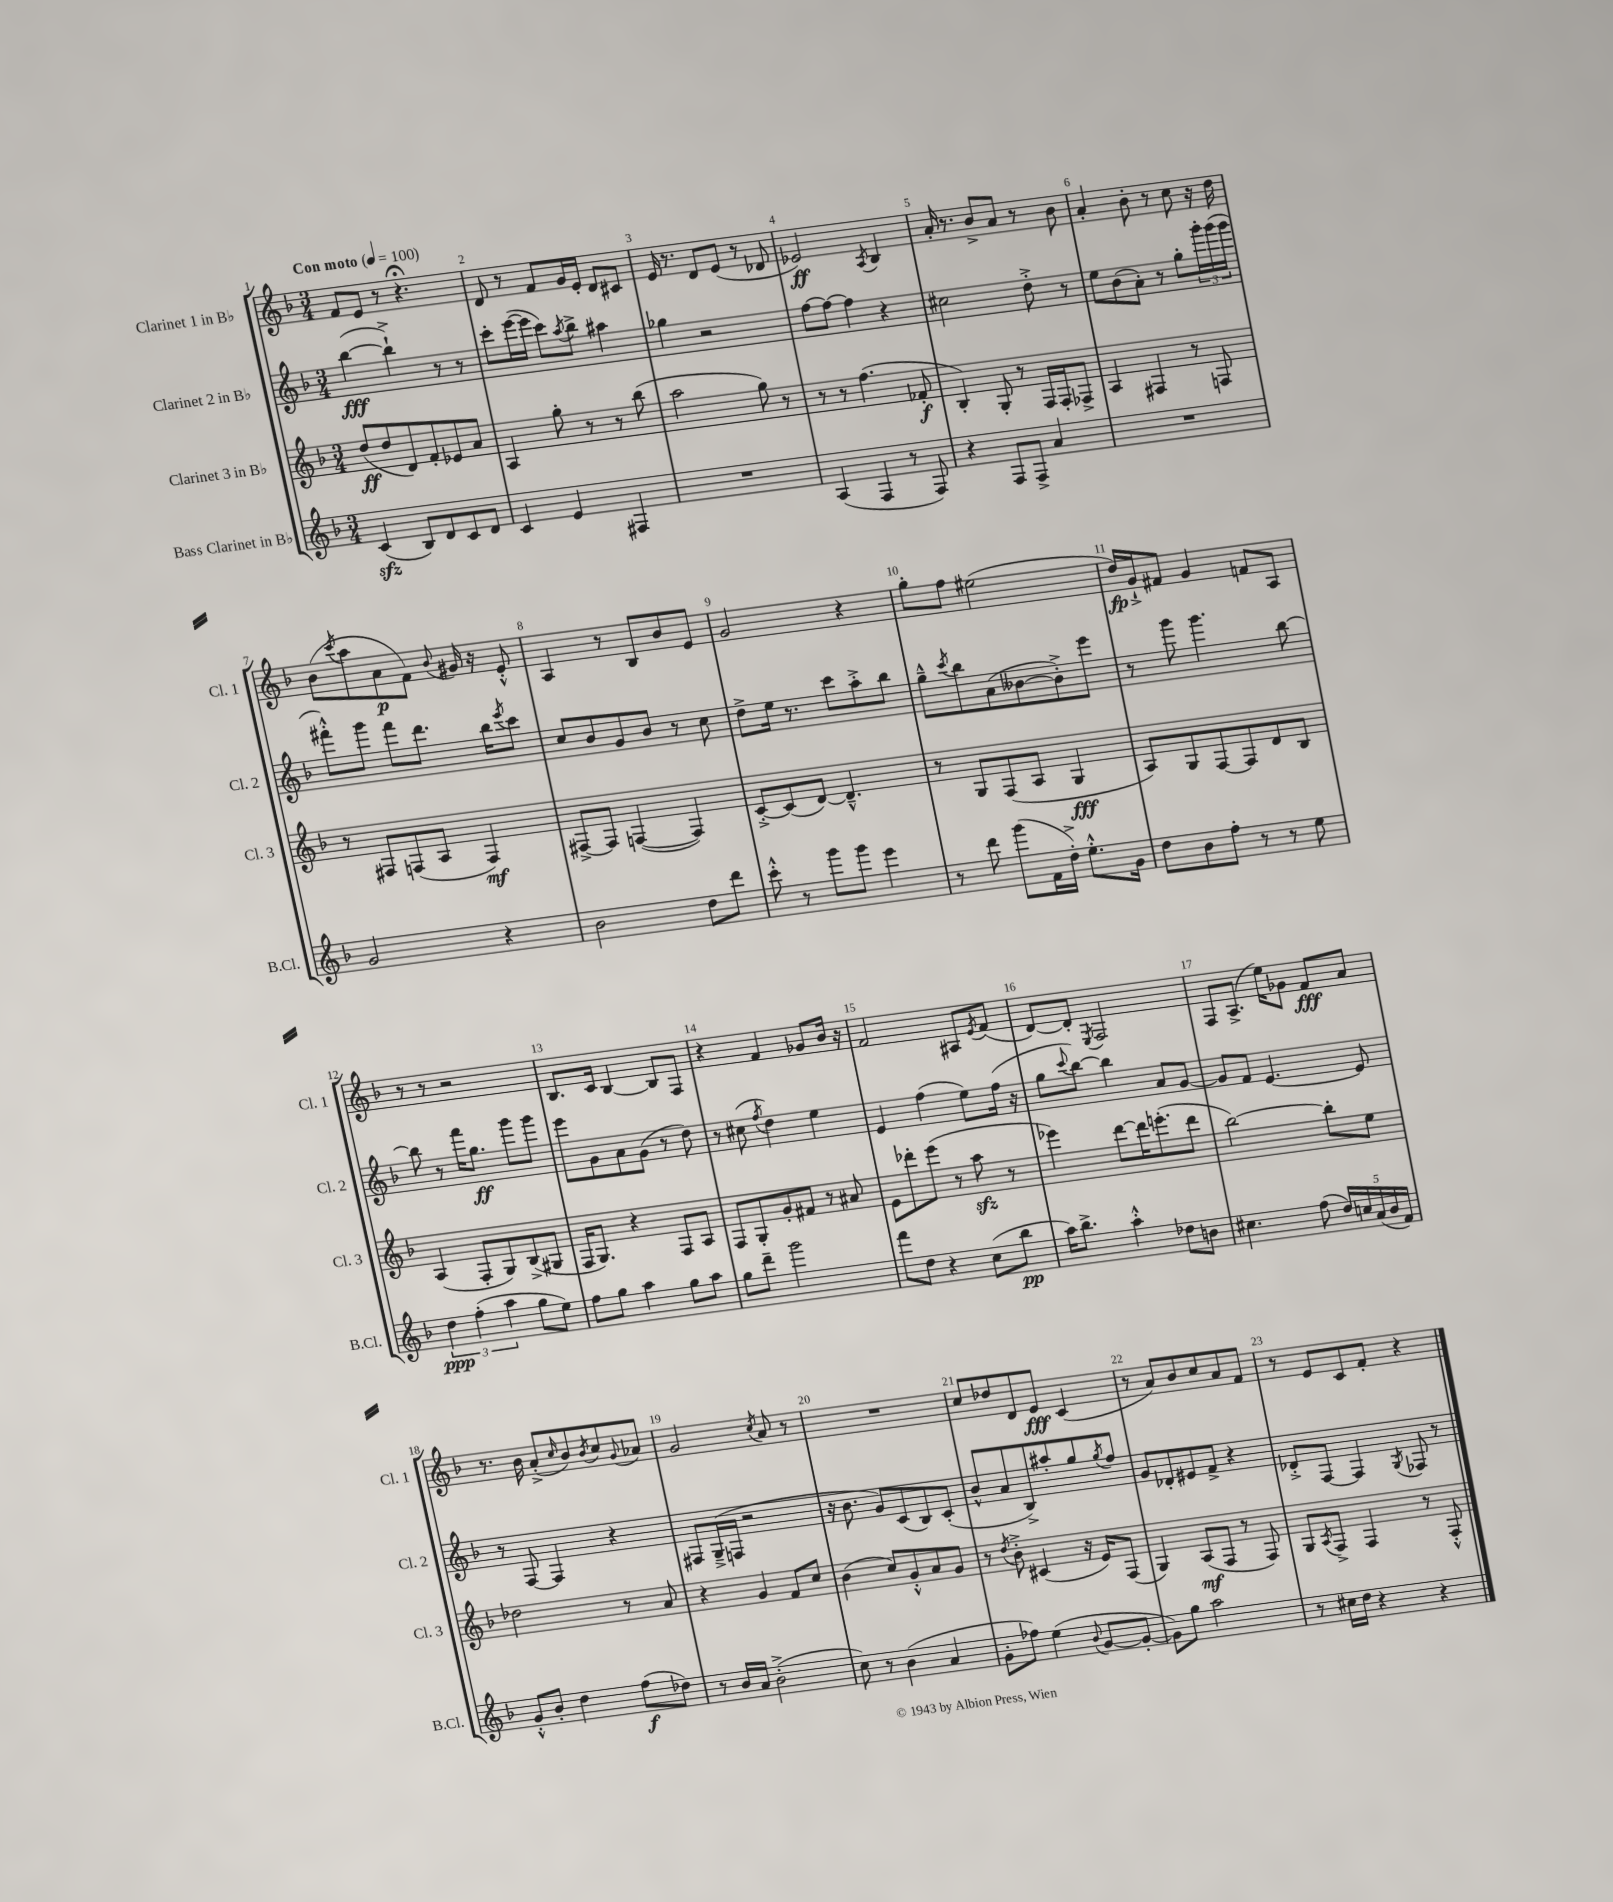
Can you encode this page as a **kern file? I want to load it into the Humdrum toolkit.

**kern	**dynam	**kern	**dynam	**kern	**dynam	**kern	**dynam
*part4	*part4	*part3	*part3	*part2	*part2	*part1	*part1
*staff4	*staff4	*staff3	*staff3	*staff2	*staff2	*staff1	*staff1
*I"Bass Clarinet in B♭	*	*I"Clarinet 3 in B♭	*	*I"Clarinet 2 in B♭	*	*I"Clarinet 1 in B♭	*
*I'B.Cl.	*	*I'Cl. 3	*	*I'Cl. 2	*	*I'Cl. 1	*
*clefG2	*	*clefG2	*	*clefG2	*	*clefG2	*
*k[b-]	*	*k[b-]	*	*k[b-]	*	*k[b-]	*
*M3/4	*	*M3/4	*	*M3/4	*	*M3/4	*
*MM100	*	*MM100	*	*MM100	*	*MM100	*
=1	=1	=1	=1	=1	=1	=1	=1
!	!	!	!	!	!	!LO:TX:a:B:t=Con moto	!
(4czz/	.	(8dd/L	ff	([4bb-\	fff	8f/L	.
.	.	8dd/	.	.	.	8e/J	.
8B-/L)	.	8d/)	.	4bb-`^\])	.	8r	.
8d/	.	8f'/	.	.	.	4.r;<	.
8c/	.	8e-X/	.	8r	.	.	.
8d/J	.	8a/J	.	8r	.	.	.
=2	=2	=2	=2	=2	=2	=2	=2
4c/	.	4A/	.	8ccc'\L	.	8d/	.
.	.	.	.	([16eee\L	.	8r	.
.	.	.	.	16eee\JJ]	.	.	.
4e/	.	8gg'\	.	8ccc\L)	.	8f/L	.
.	.	.	.	8qaa/	.	.	.
.	.	8r	.	8bb-^\J	.	16g/L	.
.	.	.	.	.	.	16e'/JJ	.
4F#X/	.	8r	.	4aa#X\	.	8d/L	.
.	.	(8bb-\	.	.	.	8c#X/J	.
=3	=3	=3	=3	=3	=3	=3	=3
2.r	.	2aa\	.	4gg-X\	.	16e/	.
.	.	.	.	.	.	8.r	.
.	.	.	.	2r	.	8d/L	.
.	.	.	.	.	.	(8e/J	.
.	.	8gg\)	.	.	.	8r	.
.	.	8r	.	.	.	8d-X/	.
=4	=4	=4	=4	=4	=4	=4	=4
(4A/	.	8r	.	[8ff\L	.	2e-X/)	ff
.	.	8r	.	8ff\J_	.	.	.
4F/	.	(4.ff\	.	4ff\]	.	.	.
.	.	.	.	.	.	8qA/	.
8r	.	.	.	4r	.	4B-/	.
8F/)	.	8f-X'/	f	.	.	.	.
=5	=5	=5	=5	=5	=5	=5	=5
4r	.	4B-'/)	.	2cc#X\	.	16a'/	.
.	.	.	.	.	.	8.r	.
8F/L	.	8G'/	.	.	.	8b-^/L	.
8F^/J	.	8r	.	.	.	8a/J	.
4a/	.	16F/LL	.	8dd'^\	.	8r	.
.	.	16F'/J	.	.	.	.	.
.	.	8F-X^/J	.	8r	.	8b-\	.
=6	=6	=6	=6	=6	=6	=6	=6
2.r	.	4A/	.	8ee\L	.	4a'/	.
.	.	.	.	(8b-\	.	.	.
.	.	4F#X/	.	8a'\J)	.	8b-'\	.
.	.	.	.	8r	.	8r	.
.	.	8r	.	8gg'\L	.	8cc\	.
.	.	8Fn/	.	24ggg'\L	.	16r	.
.	.	.	.	(24ggg\	.	.	.
.	.	.	.	.	.	16dd\	.
.	.	.	.	24ggg\JJ	.	.	.
!!LO:LB:g=z
=7	=7	=7	=7	=7	=7	=7	=7
2g/	.	8r	.	8fff#X'^^\L)	.	(8b-\L	.
.	.	.	.	.	.	8qccc/	.
.	.	8F#X/L	.	8ggg\J	.	8aa\	.
.	.	(8Fn/	.	8fff#\L	.	8a\	p
.	.	8A/J	.	8.ddd\J	.	8f\J)	.
.	.	.	.	.	.	8qqb-/	.
4r	.	4F/)	mf	.	.	16g#X/	.
.	.	.	.	16bb-\KL	.	16r	.
.	.	.	.	8qeee/	.	.	.
.	.	.	.	8ccc\J	.	8e'^^/	.
=8	=8	=8	=8	=8	=8	=8	=8
2b-\	.	[8F#X^/L	.	8cc/L	.	4A/	.
.	.	8F#/J]	.	8b-/	.	.	.
.	.	([4Fn/	.	8g/	.	8r	.
.	.	.	.	8b-/J	.	8B-/L	.
8dd\L	.	4F/])	.	8r	.	8b-/	.
8ddd\J	.	.	.	8cc\	.	8e/J	.
=9	=9	=9	=9	=9	=9	=9	=9
8ccc'^^\	.	[8c'^/L	.	8dd^\L	.	2g/	.
8r	.	(8c/]	.	16ee\Jk	.	.	.
.	.	.	.	8.r	.	.	.
8ggg\L	.	[8d/J)	.	.	.	.	.
8ggg\J	.	4.d~^^/]	.	8ccc\L	.	.	.
4eee\	.	.	.	8aa'^\	.	4r	.
.	.	.	.	8bb-\J	.	.	.
=10	=10	=10	=10	=10	=10	=10	=10
8r	.	8r	.	8gg~^^\L	.	8gg'\L	.
.	.	.	.	8qccc/	.	.	.
8ddd\	.	8G/L	.	8bb-\	.	8ff\J	.
(8ggg\L	.	(8F/	.	(8a\	.	(2ee#X\	.
16f\L	.	8A/J	.	[8b--X\	.	.	.
16dd'^\JJ)	.	.	.	.	.	.	.
8.ee'^^\L	.	4G/	fff	8b--'^\])	.	.	.
.	.	.	.	8eee\J	.	.	.
16g\Jk	.	.	.	.	.	.	.
=11	=11	=11	=11	=11	=11	=11	=11
8dd\L	.	8A/L)	.	8r	.	16dd/LL)	fp
.	.	.	.	.	.	16g`^/J	.
8b-\	.	8G/	.	8ggg\	.	8f#X/J	.
8ff'\J	.	[8F/	.	4.ggg\	.	4g/	.
8r	.	8F/]	.	.	.	.	.
8r	.	8d/	.	.	.	8fn/L	.
8ee\	.	8B-/J	.	[8bb-\	.	8A/J	.
!!LO:LB:g=z
=12	=12	=12	=12	=12	=12	=12	=12
6dd\	ppp	(4A/	.	8bb-\]	.	8r	.
.	.	.	.	8r	.	8r	.
(6ff'\	.	.	.	.	.	.	.
.	.	8F'/L	.	16fff\KL	.	2r	.
.	.	.	.	8.gg\J	ff	.	.
6aa\	.	.	.	.	.	.	.
.	.	8G/)	.	.	.	.	.
8gg\L	.	(8B-^/	.	8ggg\L	.	.	.
8ee\J)	.	8G#X/J	.	8ggg\J	.	.	.
=13	=13	=13	=13	=13	=13	=13	=13
8ff\L	.	16F/KL	.	8eee\L	.	8.B-/L	.
.	.	8.G/J)	.	.	.	.	.
8gg\J	.	.	.	8g\	.	.	.
.	.	.	.	.	.	16c/Jk	.
4aa\	.	4r	.	8a\	.	[4B-/	.
.	.	.	.	(8g\J	.	.	.
8gg\L	.	8F/L	.	8r	.	8B-/L]	.
8aa\J	.	8A/J	.	8dd\)	.	8F/J	.
=14	=14	=14	=14	=14	=14	=14	=14
8gg\L	.	8F/L	.	8r	.	4r	.
8ddd~\J	.	8G'/	.	(8cc#X\	.	.	.
.	.	.	.	8qff/	.	.	.
2ggg\	.	8g'/	.	4dd\)	.	4f/	.
.	.	8f#X/J	.	.	.	.	.
.	.	8r	.	4ee\	.	8g-X/L	.
.	.	8a#X/	.	.	.	16b-/Jk	.
.	.	.	.	.	.	16r	.
=15	=15	=15	=15	=15	=15	=15	=15
8fff\L	.	8e\L	.	4e/	.	2f/	.
8dd\J	.	8ddd-X'\	.	.	.	.	.
4r	.	(8eee\J	.	(4ff\	.	.	.
.	.	8r	.	.	.	.	.
(8cc\L	.	8aazz\	.	8ee\L)	.	8A#X/L	.
.	.	.	.	.	.	8qe/	.
8bb-\J	pp	8r	.	(16ff\Jk	.	(8f/J	.
.	.	.	.	16r	.	.	.
=16	=16	=16	=16	=16	=16	=16	=16
16aa\KL)	.	4eee-X\)	.	8gg\L	.	[8d/L)	.
8.bb-^\J	.	.	.	.	.	.	.
.	.	.	.	8qqccc/	.	.	.
.	.	.	.	[8bb-\J)	.	8d'/J]	.
.	.	.	.	.	.	8qE/	.
4aa'^^\	.	[8ddd\L	.	4bb-\]	.	2F/	.
.	.	16ddd\K]	.	.	.	.	.
.	.	(8.eeen'\	.	.	.	.	.
8dd-X\L	.	.	.	8a/L	.	.	.
8bn\J	.	8ddd\J	.	[8g/J	.	.	.
=17	=17	=17	=17	=17	=17	=17	=17
4.cc#X\	.	[2bb-\)	.	8g/L]	.	8F/L	.
.	.	.	.	8f/J	.	(8.A^/J	.
.	.	.	.	[4.e/	.	.	.
.	.	.	.	.	.	16ee\KL)	.
(8ff\	.	.	.	.	.	8g-X\J	.
20dd/LL)	.	8bb-'\L]	.	.	.	8f/L	fff
20ccn/	.	.	.	.	.	.	.
(20a/	.	.	.	.	.	.	.
.	.	8ee\J	.	8e/]	.	8a/J	.
20b-/	.	.	.	.	.	.	.
20f/JJ)	.	.	.	.	.	.	.
!!LO:LB:g=z
=18	=18	=18	=18	=18	=18	=18	=18
8g'^^/L	.	2dd-X\	.	8r	.	8.r	.
8b-'/J	.	.	.	[8F/	.	.	.
.	.	.	.	.	.	16b-\	.
4dd\	.	.	.	4F/]	.	(8a'^/L	.
.	.	.	.	.	.	16qqcc/	.
.	.	.	.	.	.	8b-/)	.
.	.	.	.	.	.	8qb-/	.
(8ff\L	f	8r	.	4r	.	8cc/	.
.	.	.	.	.	.	8qqg/	.
8dd-X\J)	.	8a/	.	.	.	8a-X/J	.
=19	=19	=19	=19	=19	=19	=19	=19
8r	.	4r	.	8F#X/L	.	2g/	.
16b-/LL	.	.	.	(16G~^/L	.	.	.
16a/JJ	.	.	.	16Fn/JJ	.	.	.
(2b-'^\	.	4g/	.	2r	.	.	.
.	.	.	.	.	.	8qcc/	.
.	.	8f/L	.	.	.	8a/	.
.	.	8cc/J	.	.	.	8r	.
=20	=20	=20	=20	=20	=20	=20	=20
8cc\)	.	(4b-\	.	16r	.	2.r	.
.	.	.	.	8.b-\	.	.	.
8r	.	.	.	.	.	.	.
(4b-\	.	8cc/L)	.	8g/L)	.	.	.
.	.	8g'^^/	.	(8c/	.	.	.
4a/	.	8a/	.	8B-/)	.	.	.
.	.	8g/J	.	(8c'/J	.	.	.
=21	=21	=21	=21	=21	=21	=21	=21
8g'\L	.	8r	.	8b-^^/L	.	8cc/L	.
.	.	8qdd/	.	.	.	.	.
8ff-X\J)	.	8b-'^\	.	8a/	.	8dd-X/	.
(4ee\	.	(4c#X/	.	8B-^/)	.	8d/	.
.	.	.	.	8aa#X'/	.	8e/J	fff
8qqb-/	.	.	.	.	.	.	.
[8g/L	.	16r	.	8gg/	.	(4c/	.
.	.	16e/KL)	.	.	.	.	.
.	.	.	.	8qgg/	.	.	.
8g'/J_	.	(8F/J	.	8ff/J	.	.	.
=22	=22	=22	=22	=22	=22	=22	=22
8g\L])	.	4G/)	.	8g/L	.	8r	.
8gg\J	.	.	.	8d-X'/	.	8a/L)	.
2aa\	.	(8A/L	mf	8e#X/	.	8b-/	.
.	.	8F/J	.	8f^/J	.	8cc/	.
.	.	8r	.	4r	.	8a/	.
.	.	8F/)	.	.	.	8f/J	.
=23	=23	=23	=23	=23	=23	=23	=23
8r	.	8G/L	.	8d-X'^/L	.	8r	.
.	.	8qA/	.	.	.	.	.
16cc#X\LL	.	8F^/J	.	[8F/J	.	8e/L	.
16dd\JJ	.	.	.	.	.	.	.
4r	.	4F/	.	4F/]	.	8c/	.
.	.	.	.	.	.	8f'/J	.
.	.	.	.	8qG/	.	.	.
4r	.	8r	.	8F-X/	.	4r	.
.	.	8F'^^/	.	8r	.	.	.
==	==	==	==	==	==	==	==
*-	*-	*-	*-	*-	*-	*-	*-
